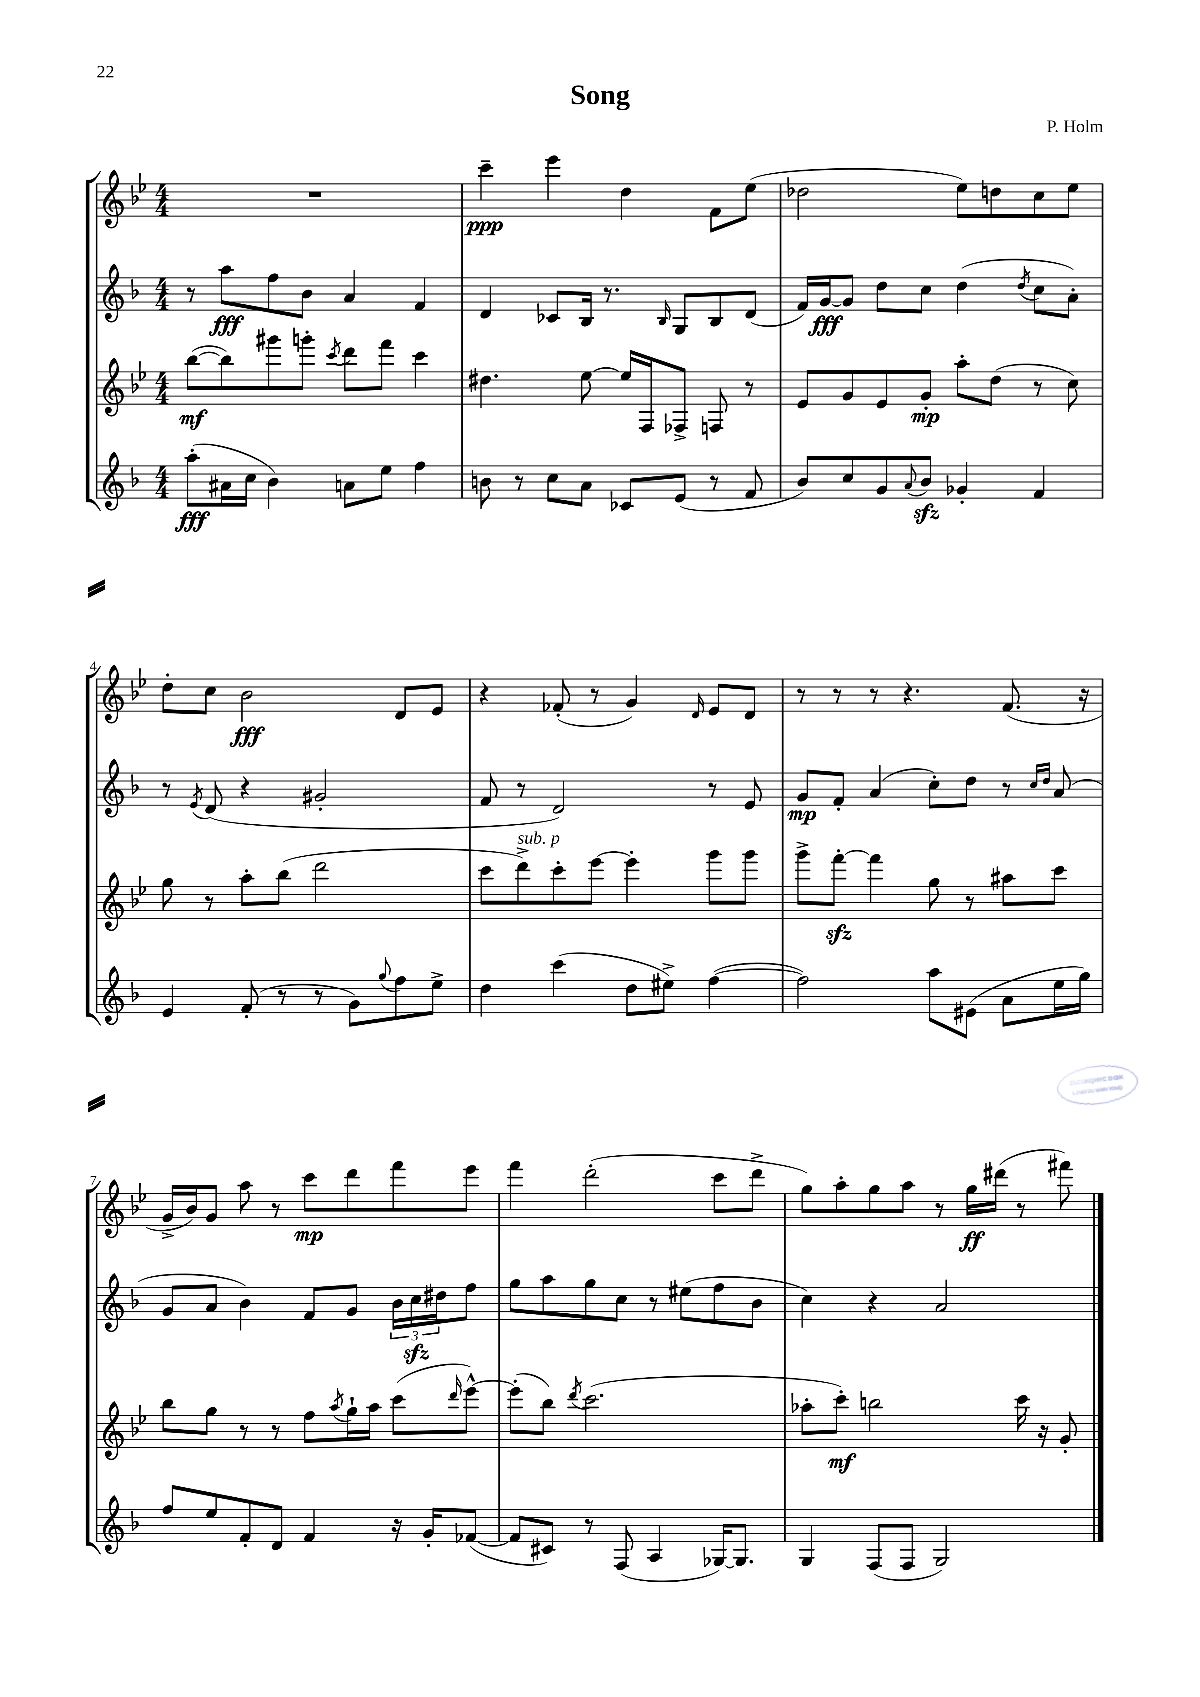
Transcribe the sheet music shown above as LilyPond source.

\header { title = "Song" composer = "P. Holm" }
<<
\new StaffGroup <<
\new Staff = "s0" {
    \clef treble \key bes \major \numericTimeSignature \time 4/4
    R1 |
    c'''4--\ppp ees'''4 d''4 f'8 ees''8( |
    des''2 ees''8) d''8 c''8 ees''8 |
    d''8-. c''8 bes'2\fff d'8 ees'8 |
    r4 fes'8-.( r8 g'4) \grace { d'16 } ees'8 d'8 |
    r8 r8 r8 r4. f'8.( r16 |
    g'16-> bes'16) g'8 a''8 r8 c'''8\mp d'''8 f'''8 ees'''8 |
    f'''4 d'''2-.( c'''8 d'''8-> |
    g''8) a''8-. g''8 a''8 r8 g''16\ff dis'''16( r8 fis'''8) \bar "|." |
}
\new Staff = "s1" {
    \clef treble \key f \major \numericTimeSignature \time 4/4
    r8 a''8\fff f''8 bes'8 a'4 f'4 |
    d'4 ces'8 bes16 r8. \grace { bes16 } g8 bes8 d'8( |
    f'16) g'16~\fff g'8 d''8 c''8 d''4( \acciaccatura { d''8 } c''8 a'8-.) |
    r8 \acciaccatura { e'8 } d'8( r4 gis'2-. |
    f'8 r8 d'2) r8 e'8 |
    g'8\mp f'8-. a'4( c''8-.) d''8 r8 \grace { c''16 d''16 } a'8( |
    g'8 a'8 bes'4) f'8 g'8 \tuplet 3/2 { bes'16 c''16\sfz dis''16 } f''8 |
    g''8 a''8 g''8 c''8 r8 eis''8( f''8 bes'8 |
    c''4) r4 a'2 \bar "|." |
}
\new Staff = "s2" {
    \clef treble \key bes \major \numericTimeSignature \time 4/4
    bes''8~\mf( bes''8) gis'''8 g'''8-. \acciaccatura { c'''8 } d'''8 f'''8 c'''4 |
    dis''4. ees''8~ ees''16 f16 fes8-> f8 r8 |
    ees'8 g'8 ees'8 g'8-.\mp a''8-. d''8( r8 c''8) |
    g''8 r8 a''8-. bes''8( d'''2 |
    c'''8 d'''8->^\markup { \italic "sub. p" }) c'''8-. ees'''8~ ees'''4-. g'''8 g'''8 |
    g'''8-> f'''8~-.\sfz f'''4 g''8 r8 ais''8 c'''8 |
    bes''8 g''8 r8 r8 f''8 \acciaccatura { a''8 } g''16-! a''16 c'''8( \grace { d'''16 } ees'''8~-^) |
    ees'''8-.( bes''8) \acciaccatura { d'''8 } c'''2.( |
    aes''8-. c'''8-.\mf) b''2 c'''16 r16 g'8-. \bar "|." |
}
\new Staff = "s3" {
    \clef treble \key f \major \numericTimeSignature \time 4/4
    a''8-.\fff( ais'16 c''16 bes'4) a'8 e''8 f''4 |
    b'8 r8 c''8 a'8 ces'8 e'8( r8 f'8 |
    bes'8) c''8 g'8 \appoggiatura { a'8 } bes'8\sfz ges'4-. f'4 |
    e'4 f'8-.( r8 r8 g'8) \appoggiatura { g''8 } f''8 e''8-> |
    d''4 c'''4( d''8 eis''8->) f''4~( |
    f''2) a''8 eis'8( a'8 e''16 g''16) |
    f''8 e''8 f'8-. d'8 f'4 r16 g'16-. fes'8~( |
    fes'8 cis'8) r8 f8( a4 ges16~) ges8. |
    g4 f8( f8 g2) \bar "|." |
}
>>
>>
